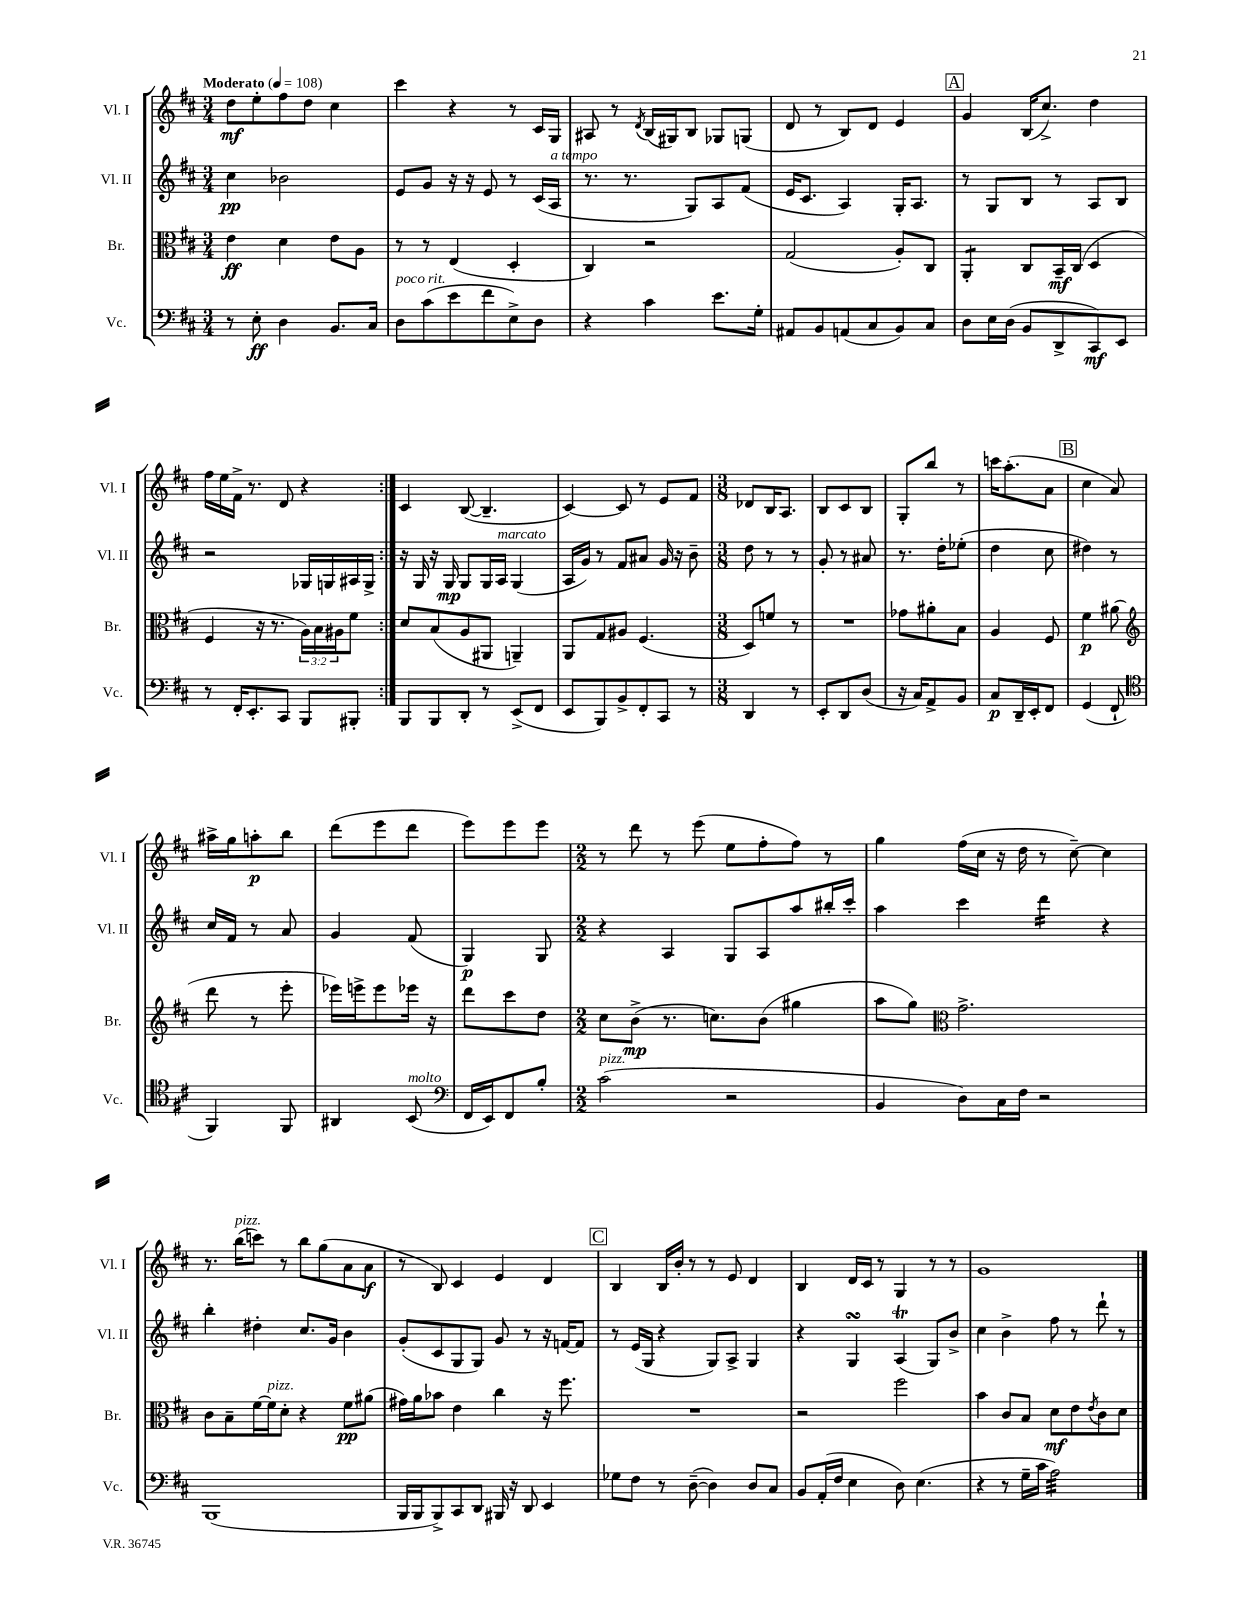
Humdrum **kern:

**kern	**kern	**kern	**kern
*staff4	*staff3	*staff2	*staff1
*clefF4	*clefC3	*clefG2	*clefG2
*k[f#c#]	*k[f#c#]	*k[f#c#]	*k[f#c#]
*M3/4	*M3/4	*M3/4	*M3/4
*MM108	*MM108	*MM108	*MM108
8r	4e	4cc#	8dd
8E'	.	.	8ee'
4D	4d	2b-	8ff#
.	.	.	8dd
8.BB	8e	.	4cc#
.	8A	.	.
16C#	.	.	.
=	=	=	=
8D	8r	8e	4ccc#
(8c#	8r	8g	.
8e	(4E	16r	4r
.	.	16r	.
8f#	.	8e	.
8E^)	4D'	8r	8r
8D	.	(16c#	16c#
.	.	16A	16G
=	=	=	=
4r	4C#)	8.r	8A#
.	.	.	8r
.	.	8.r	.
.	.	.	8qd
4c#	2r	.	(16B
.	.	.	16G#)
.	.	8G)	8B
8.e	.	8A	8G-
.	.	(8f#	(8G
16G'	.	.	.
=	=	=	=
8AA#	(2G	16e	8d
.	.	8.c#	.
8BB	.	.	8r
(8AA	.	4A)	8B)
8C#	.	.	8d
8BB)	8A')	16G'	4e
.	.	8.A	.
8C#	8C#	.	.
=	=	=	=
8D	4AA'	8r	4g
16E	.	8G	.
(16D	.	.	.
8BB	8C#	8B	(16B
.	.	.	8.cc#^)
8DD^	16BB~	8r	.
.	(16C#	.	.
8CC#)	4D	8A	4dd
8EE	.	8B	.
=	=	=	=
8r	4F#	2r	16ff#
.	.	.	16ee
16FF#'	.	.	16f#^
8.EE'	.	.	8.r
.	16r	.	.
.	8.r	.	.
8CC#	.	.	8d
8BBB	24A)	16G-	4r
.	24B	.	.
.	.	16G	.
.	24A#	.	.
8BBB#'	8f#	16A#	.
.	.	16G^	.
=:|!	=:|!	=:|!	=:|!
8BBB	8d	16r	4c#
.	.	16G	.
8BBB	(8B	16r	.
.	.	16G	.
8DD'	8A	8G	([8B
8r	8AA#	16G	4.B~]
.	.	16A	.
(8EE^	4AA~)	(4G	.
8FF#	.	.	.
=	=	=	=
8EE	8AA	16A	[4c#)
.	.	16g)	.
8BBB)	8G	8r	.
8BB^	8A#	8f#	8c#]
8FF#'	(4.F#	8a#	8r
8CC#	.	16g	8e
.	.	16r	.
8r	.	8b~	8f#
=	=	=	=
*M3/8	*M3/8	*M3/8	*M3/8
4DD	8D)	8dd	8d-
.	8f	8r	16B
.	.	.	8.A
8r	8r	8r	.
=	=	=	=
8EE'	4.r	8g'	8B
8DD	.	8r	8c#
(8D	.	8a#	8B
=	=	=	=
16r	8g-	8.r	8G'
16C#)	.	.	.
8AA^	8a#'	.	8bb
.	.	16dd'	.
8BB	8B	(8ee-'	8r
=	=	=	=
8C#	4A	4dd	16ccc
.	.	.	(8.aa'
16DD~	.	.	.
16EE'	.	.	.
8FF#	8F#	8cc#	8a
=	=	=	=
(4GG	4f#	4dd#)	4cc#
8FF#`	(8a#	8r	8a)
=	=	=	=
*clefC4	*clefG2	*	*
4FF#)	8ddd	16cc#	16aa#^
.	.	16f#	16gg
.	8r	8r	8aa'
8FF#	8eee'	8a	8bb
=	=	=	=
4AA#	16eee-)	4g	(8ddd
.	16eee^	.	.
.	8eee	.	8eee
(8BB	16eee-	(8f#	8ddd
.	16r	.	.
=	=	=	=
*clefF4	*	*	*
16FF#	8ddd	4G)	8eee)
16EE)	.	.	.
8FF#	8ccc#	.	8eee
8B'	8dd	8G	8eee
=	=	=	=
*M2/2	*M2/2	*M2/2	*M2/2
(2c#	8cc#	4r	8r
.	(8b^	.	8ddd
.	8.r	4A	8r
.	.	.	(8eee
.	8.cc)	.	.
2r	.	8G	8ee
.	(8b	8A	8ff#'
.	4gg#	8aa	8ff#)
.	.	16bb#'	8r
.	.	16ccc#'	.
=	=	=	=
4BB	8aa	4aa	4gg
.	8gg)	.	.
*	*clefC3	*	*
8D)	2.g^	4ccc#	(16ff#
.	.	.	16cc#
16C#	.	.	16r
16F#	.	.	16dd
2r	.	4ddd	8r
.	.	.	[8cc#~)
.	.	4r	4cc#]
=	=	=	=
(1BBB	8c#	4bb'	8.r
.	8B~	.	.
.	.	.	(16bb
.	[16f#	4dd#'	8ccc)
.	16f#]	.	.
.	8d'	.	8r
.	4r	8.cc#	8bb
.	.	.	(8gg
.	.	16g	.
.	8f#	4b	8a
.	(8a#	.	8a
=	=	=	=
16BBB	16g#)	(8g'	8r
16BBB	16a	.	.
8BBB^)	8b-	8c#	8B)
8CC#	4e	8G	4c#
8DD	.	8G)	.
16BBB#	4cc#	8g	4e
16r	.	.	.
8DD	.	8r	.
4EE	16r	16r	4d
.	8.ff#	[16f	.
.	.	8f]	.
=	=	=	=
8G-	1r	8r	4B
8F#	.	(16e	.
.	.	16G	.
8r	.	4r	16B
.	.	.	16b'
([8D~	.	.	8r
4D])	.	8G)	8r
.	.	8A^	8e
8D	.	4G	4d
8C#	.	.	.
=	=	=	=
8BB	2r	4r	4B
(16AA'	.	.	.
16F#	.	.	.
4E	.	4G	16d
.	.	.	16c#
.	.	.	8r
8D)	2ff#	(4A	4G
(4.E	.	.	.
.	.	8G)	8r
.	.	8b^	8r
=	=	=	=
4r	4b	4cc#	1g
8r	8c#	4b^	.
16G~	8B	.	.
16c#	.	.	.
2A)	8d	8ff#	.
.	8e	8r	.
.	8qe	.	.
.	8c#	8ddd`	.
.	8d	8r	.
==	==	==	==
*-	*-	*-	*-
